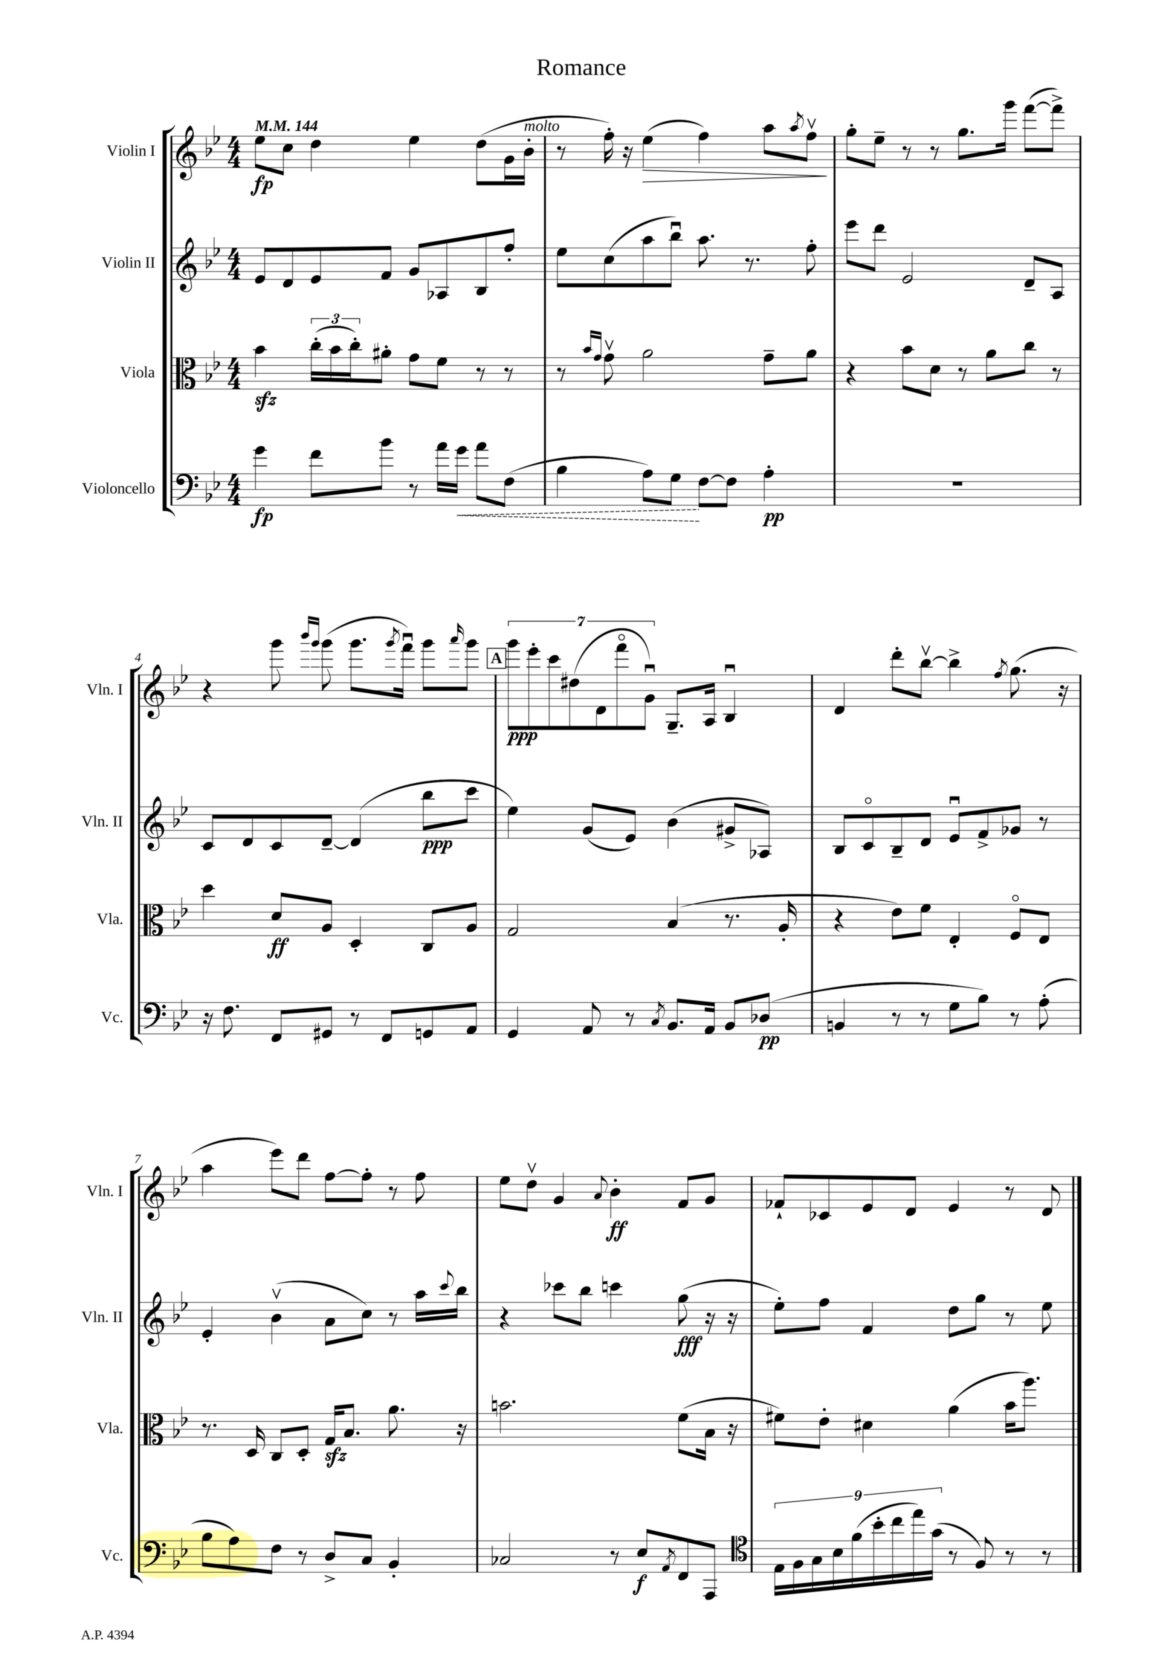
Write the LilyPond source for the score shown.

\header { title = "Romance" }
<<
\new StaffGroup <<
\new Staff = "s0" \with { instrumentName = "Violin I" shortInstrumentName = "Vln. I" } {
    \clef treble \key bes \major \numericTimeSignature \time 4/4 \tempo 4 = 144
    ees''8\fp c''8 d''4 ees''4 d''8( g'16 bes'16-.^\markup { \italic "molto" } |
    r8 f''16-.) r16 ees''4\>( f''4) a''8 \acciaccatura { a''8 } f''8\upbow\! |
    g''8-. ees''8-- r8 r8 g''8. g'''16 f'''8~( f'''8->) |
    r4 g'''8 \grace { bes'''16 g'''16 } g'''8( g'''8. \acciaccatura { g'''8 } f'''16\downbow) g'''8 \grace { a'''16 } g'''8 |
    \mark \markup { \box "A" } \tuplet 7/4 { g'''8\ppp ees'''8-. c'''8 dis''8( d'8 f'''8\flageolet g'8\downbow) } g8.-- a16 bes4\downbow |
    d'4 d'''8-. bes''8~\upbow bes''4-> \acciaccatura { f''8 } g''8.( r16 |
    a''4 ees'''8) d'''8 f''8~ f''8-. r8 f''8 |
    ees''8 d''8\upbow g'4 \appoggiatura { a'8 } bes'4-.\ff f'8 g'8 |
    fes'8-! ces'8 ees'8 d'8 ees'4 r8 d'8 \bar "|." |
}
\new Staff = "s1" \with { instrumentName = "Violin II" shortInstrumentName = "Vln. II" } {
    \clef treble \key bes \major \numericTimeSignature \time 4/4
    ees'8 d'8 ees'8 f'8 g'8 aes8 bes8 f''8-. |
    ees''8 c''8( a''8 bes''8\downbow) a''8. r8. f''8-. |
    ees'''8 d'''8 ees'2 d'8-- a8 |
    c'8 d'8 c'8 d'8~-- d'4( bes''8\ppp c'''8 |
    \mark \markup { \box "A" } ees''4) g'8( ees'8) bes'4( gis'8-> aes8) |
    bes8 c'8\flageolet bes8-- d'8 ees'8\downbow f'8-> ges'8 r8 |
    ees'4-. bes'4\upbow( a'8 c''8) r8 a''16 \appoggiatura { c'''8 } bes''16 |
    r4 ces'''8 bes''8 c'''4 g''8\fff( r16 r16 |
    ees''8-.) f''8 f'4 d''8 g''8 r8 ees''8 \bar "|." |
}
\new Staff = "s2" \with { instrumentName = "Viola" shortInstrumentName = "Vla." } {
    \clef alto \key bes \major \numericTimeSignature \time 4/4
    bes'4\sfz \tuplet 3/2 { c''16-.( bes'16 c''16-.) } ais'8-. g'8 f'8 r8 r8 |
    r8 \grace { bes'16 g'16 } g'8\upbow a'2 g'8-- a'8 |
    r4 bes'8 d'8 r8 a'8 c''8 r8 |
    d''4 d'8\ff a8 d4-. c8 a8 |
    \mark \markup { \box "A" } g2 bes4( r8. a16-. |
    r4 ees'8) f'8 ees4-. f8\flageolet ees8 |
    r8. d16 c8 d8-. g16\sfz bes8. a'8. r16 |
    b'2. f'8( bes16 r16 |
    fis'8) ees'8-. dis'4 a'4( bes'16 a''8.) \bar "|." |
}
\new Staff = "s3" \with { instrumentName = "Violoncello" shortInstrumentName = "Vc." } {
    \clef bass \key bes \major \numericTimeSignature \time 4/4
    g'4\fp f'8 bes'8 r8 a'16 \once \override Hairpin.style = #'dashed-line g'16\< a'8 f8( |
    bes4 a8) g8\! f8~ f8 a4-.\pp |
    R1 |
    r16 f8. f,8 gis,8 r8 f,8 g,8 a,8 |
    \mark \markup { \box "A" } g,4 a,8 r8 \acciaccatura { c8 } bes,8. a,16 bes,8 des8\pp( |
    b,4 r8 r8 g8 bes8) r8 a8-.( |
    bes8 a8) f8 r8 d8-> c8 bes,4-. |
    ces2 r8 ees8\f \acciaccatura { a,8 } f,8 a,,8 |
    \clef tenor \tuplet 9/8 { ees16 f16 g16 bes16 f'16( bes'16-. c''16 ees''16) g'16( } r8 f8) r8 r8 \bar "|." |
}
>>
>>
